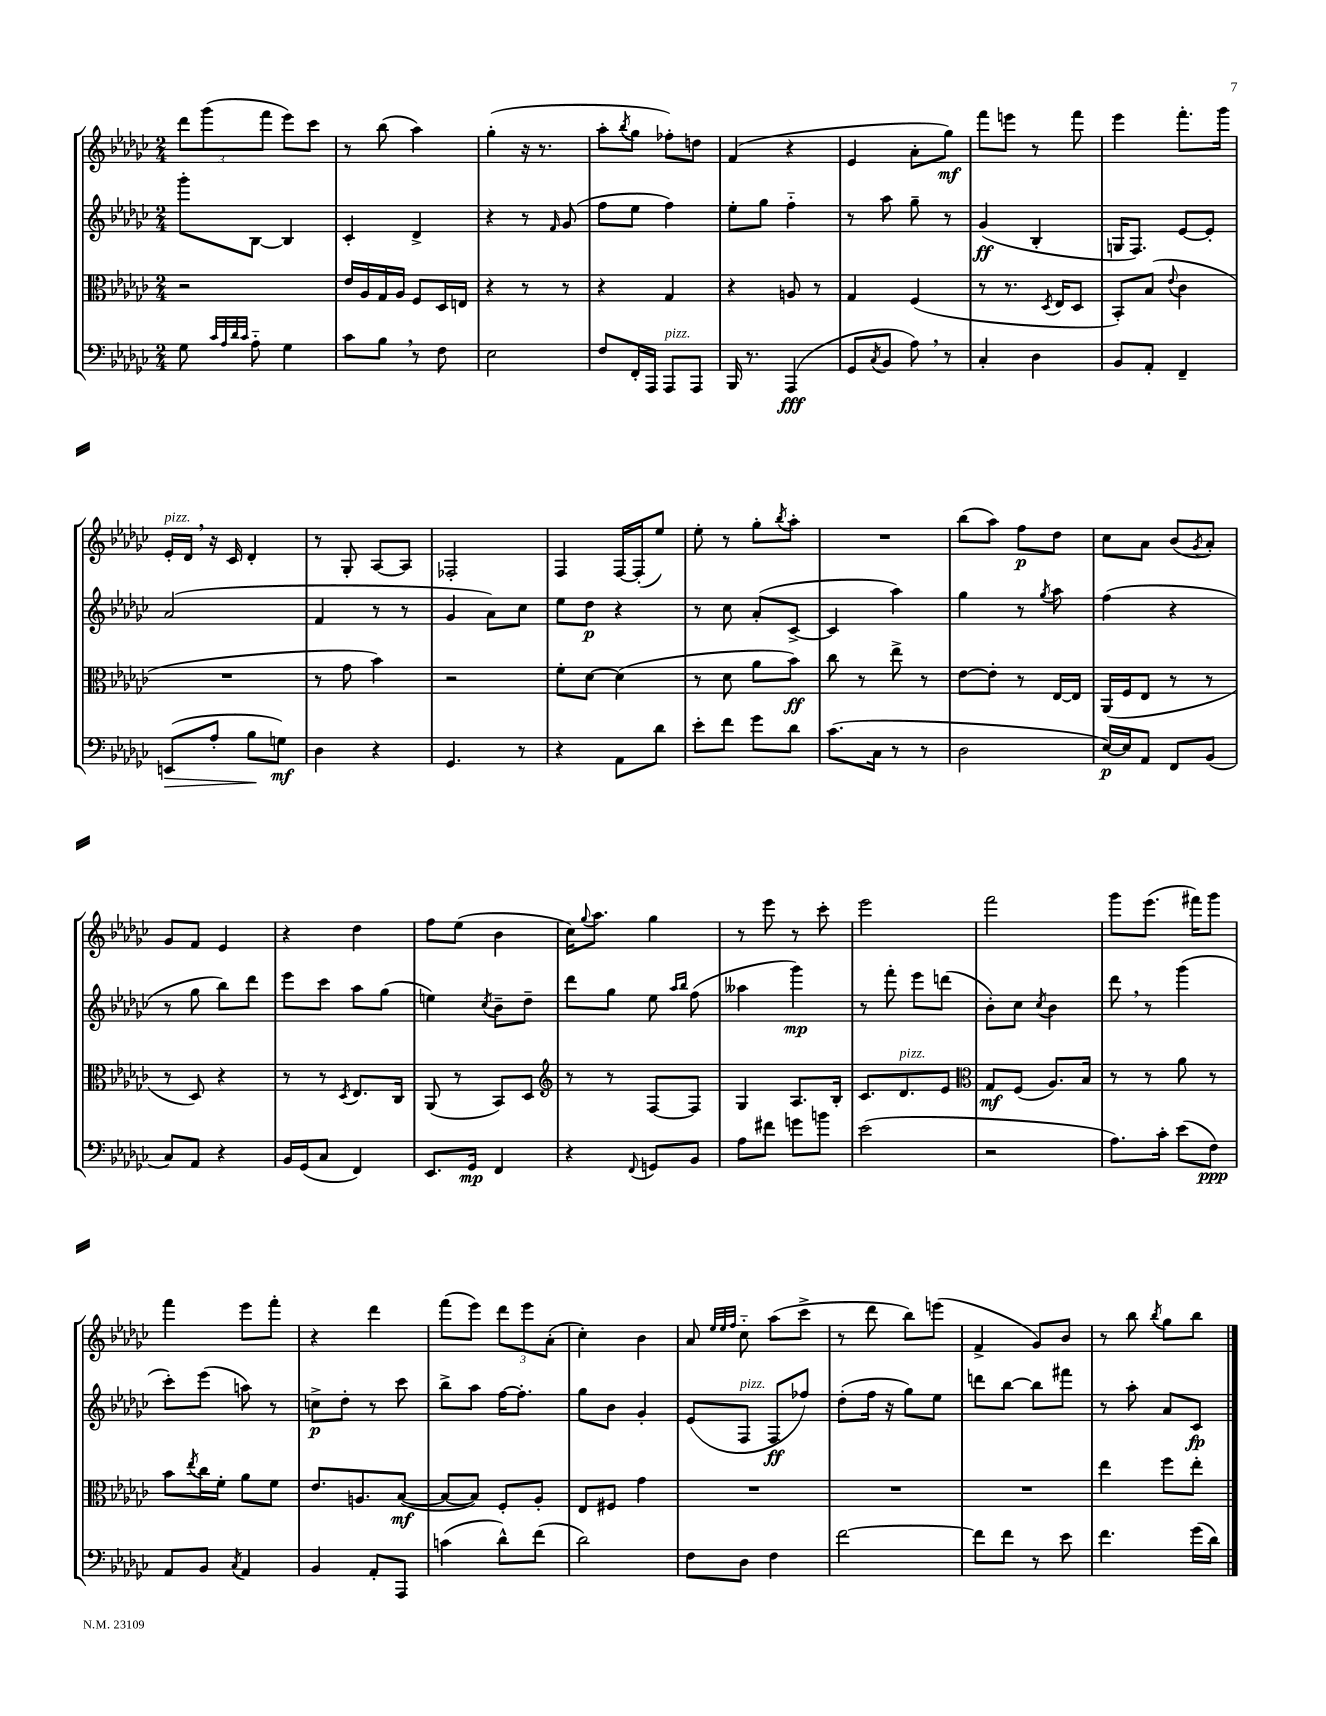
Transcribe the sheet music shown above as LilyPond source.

<<
\new StaffGroup <<
\new Staff = "s0" {
    \clef treble \key ges \major \numericTimeSignature \time 2/4
    \tuplet 3/2 { des'''8 ges'''8( f'''8 } ees'''8) ces'''8 |
    r8 bes''8( aes''4) |
    ges''4-.( r16 r8. |
    aes''8-. \acciaccatura { bes''8 } ges''8 fes''8-.) d''8 |
    f'4( r4 |
    ees'4 aes'8-. ges''8\mf) |
    f'''8 e'''8 r8 f'''8 |
    ees'''4 f'''8.-. ges'''16 |
    ees'16-.^\markup { \italic "pizz." } des'16 \breathe r16 ces'16 des'4-. |
    r8 ges8-. aes8~ aes8 |
    fes2-. |
    f4 f16~ f16-.( ees''8) |
    ees''8-. r8 ges''8-. \acciaccatura { bes''8 } aes''8-. |
    R2 |
    bes''8( aes''8) f''8\p des''8 |
    ces''8 aes'8 bes'8( \acciaccatura { ges'8 } aes'8-.) |
    ges'8 f'8 ees'4 |
    r4 des''4 |
    f''8 ees''8( bes'4 |
    ces''16) \appoggiatura { ges''8 } aes''8. ges''4 |
    r8 ees'''8 r8 ces'''8-. |
    ees'''2 |
    f'''2 |
    ges'''8 ees'''8.( fis'''16) ges'''8 |
    f'''4 ees'''8 f'''8-. |
    r4 des'''4 |
    f'''8( ees'''8) \tuplet 3/2 { des'''8 ees'''8 aes'8-.( } |
    ces''4-.) bes'4 |
    aes'8 \grace { ees''32 ees''32 f''32 } ces''8-_ aes''8( ces'''8-> |
    r8 des'''8 bes''8) e'''8( |
    f'4-> ges'8) bes'8 |
    r8 bes''8 \acciaccatura { bes''8 } ges''8 bes''8 \bar "|." |
}
\new Staff = "s1" {
    \clef treble \key ges \major \numericTimeSignature \time 2/4
    ges'''8-. bes8~ bes4 |
    ces'4-. des'4-> |
    r4 r8 \grace { f'16 } ges'8( |
    f''8 ees''8 f''4) |
    ees''8-. ges''8 f''4-_ |
    r8 aes''8 ges''8-- r8 |
    ges'4\ff( bes4-. |
    g16 f8.) ees'8~ ees'8-. |
    aes'2( |
    f'4 r8 r8 |
    ges'4 aes'8) ces''8 |
    ees''8 des''8\p r4 |
    r8 ces''8 aes'8-.( ces'8~-> |
    ces'4 aes''4) |
    ges''4 r8 \acciaccatura { ges''8 } aes''8 |
    f''4( r4 |
    r8 ges''8 bes''8) des'''8 |
    ees'''8 ces'''8 aes''8 ges''8( |
    e''4) \acciaccatura { ces''8 } bes'8-- des''8-- |
    des'''8 ges''8 ees''8 \grace { aes''16 bes''16 } f''8( |
    aeses''4 ges'''4\mp) |
    r8 f'''8-. ees'''8 d'''8( |
    bes'8-.) ces''8 \acciaccatura { ces''8 } bes'4 |
    des'''8 \breathe r8 ges'''4( |
    ces'''8-.) ees'''8( a''8) r8 |
    c''8->\p des''8-. r8 ces'''8 |
    bes''8-> aes''8 f''16~ f''8.-. |
    ges''8 bes'8 ges'4-. |
    ees'8( f8^\markup { \italic "pizz." } f8\ff fes''8) |
    des''8-.( f''16 r16 ges''8) ees''8 |
    d'''8 bes''8~ bes''8 fis'''8 |
    r8 aes''8-. aes'8 ces'8\fp \bar "|." |
}
\new Staff = "s2" {
    \clef alto \key ges \major \numericTimeSignature \time 2/4
    r2 |
    ees'16 aes16 ges16 aes16 f8 des16 e16 |
    r4 r8 r8 |
    r4 ges4 |
    r4 a8 r8 |
    ges4 f4( |
    r8 r8. \acciaccatura { des8 } ees16 des8 |
    bes,8-.) bes8( \appoggiatura { ees'8 } ces'4 |
    R2 |
    r8 ges'8 bes'4) |
    r2 |
    f'8-. des'8~ des'4( |
    r8 des'8 aes'8 bes'8\ff) |
    ces''8 r8 ees''8-> r8 |
    ees'8~ ees'8-. r8 ees16~ ees16 |
    aes,16( f16 ees8 r8 r8 |
    r8 des8) r4 |
    r8 r8 \acciaccatura { des8 } ees8. ces16 |
    aes,8( r8 bes,8) des8 |
    \clef treble r8 r8 f8~ f8 |
    ges4 aes8. bes16-. |
    ces'8. des'8.^\markup { \italic "pizz." } ees'8 |
    \clef alto ges8\mf f8( aes8.) bes16 |
    r8 r8 aes'8 r8 |
    bes'8 \acciaccatura { ees''8 } ces''16 f'16-. aes'8 f'8 |
    ees'8. a8. bes8~\mf( |
    bes8~ bes8) f8-. aes8-. |
    ees8 fis8 ges'4 |
    R2 |
    R2 |
    R2 |
    ees''4 f''8 ees''8-. \bar "|." |
}
\new Staff = "s3" {
    \clef bass \key ges \major \numericTimeSignature \time 2/4
    ges8 \grace { ces'32 aes32 des'32 ces'32 } aes8-_ ges4 |
    ces'8 bes8 \breathe r8 f8 |
    ees2 |
    f8 f,16-. aes,,16 aes,,8^\markup { \italic "pizz." } aes,,8 |
    bes,,16 r8. aes,,4\fff( |
    ges,8 \acciaccatura { ces8 } bes,8 aes8) \breathe r8 |
    ces4-. des4 |
    bes,8 aes,8-. f,4-- |
    e,8\>( aes8-. bes8\! g8\mf) |
    des4 r4 |
    ges,4. r8 |
    r4 aes,8 des'8 |
    ees'8-. f'8 ges'8 des'8 |
    ces'8.( ces16 r8 r8 |
    des2 |
    ees16~\p) ees16 aes,8 f,8 bes,8( |
    ces8) aes,8 r4 |
    bes,16 ges,16( ces8 f,4) |
    ees,8. ges,16\mp f,4 |
    r4 \appoggiatura { f,8 } g,8 bes,8 |
    aes8 fis'8 g'8 b'8 |
    ees'2( |
    r2 |
    aes8.) ces'16-. ees'8( f8\ppp) |
    aes,8 bes,8 \acciaccatura { ces8 } aes,4 |
    bes,4 aes,8-. aes,,8 |
    c'4( des'8-^) f'8( |
    des'2) |
    f8 des8 f4 |
    f'2~ |
    f'8 f'8 r8 ees'8 |
    f'4. ges'16( des'16) \bar "|." |
}
>>
>>
\layout { \context { \Score \remove "Bar_number_engraver" } }
